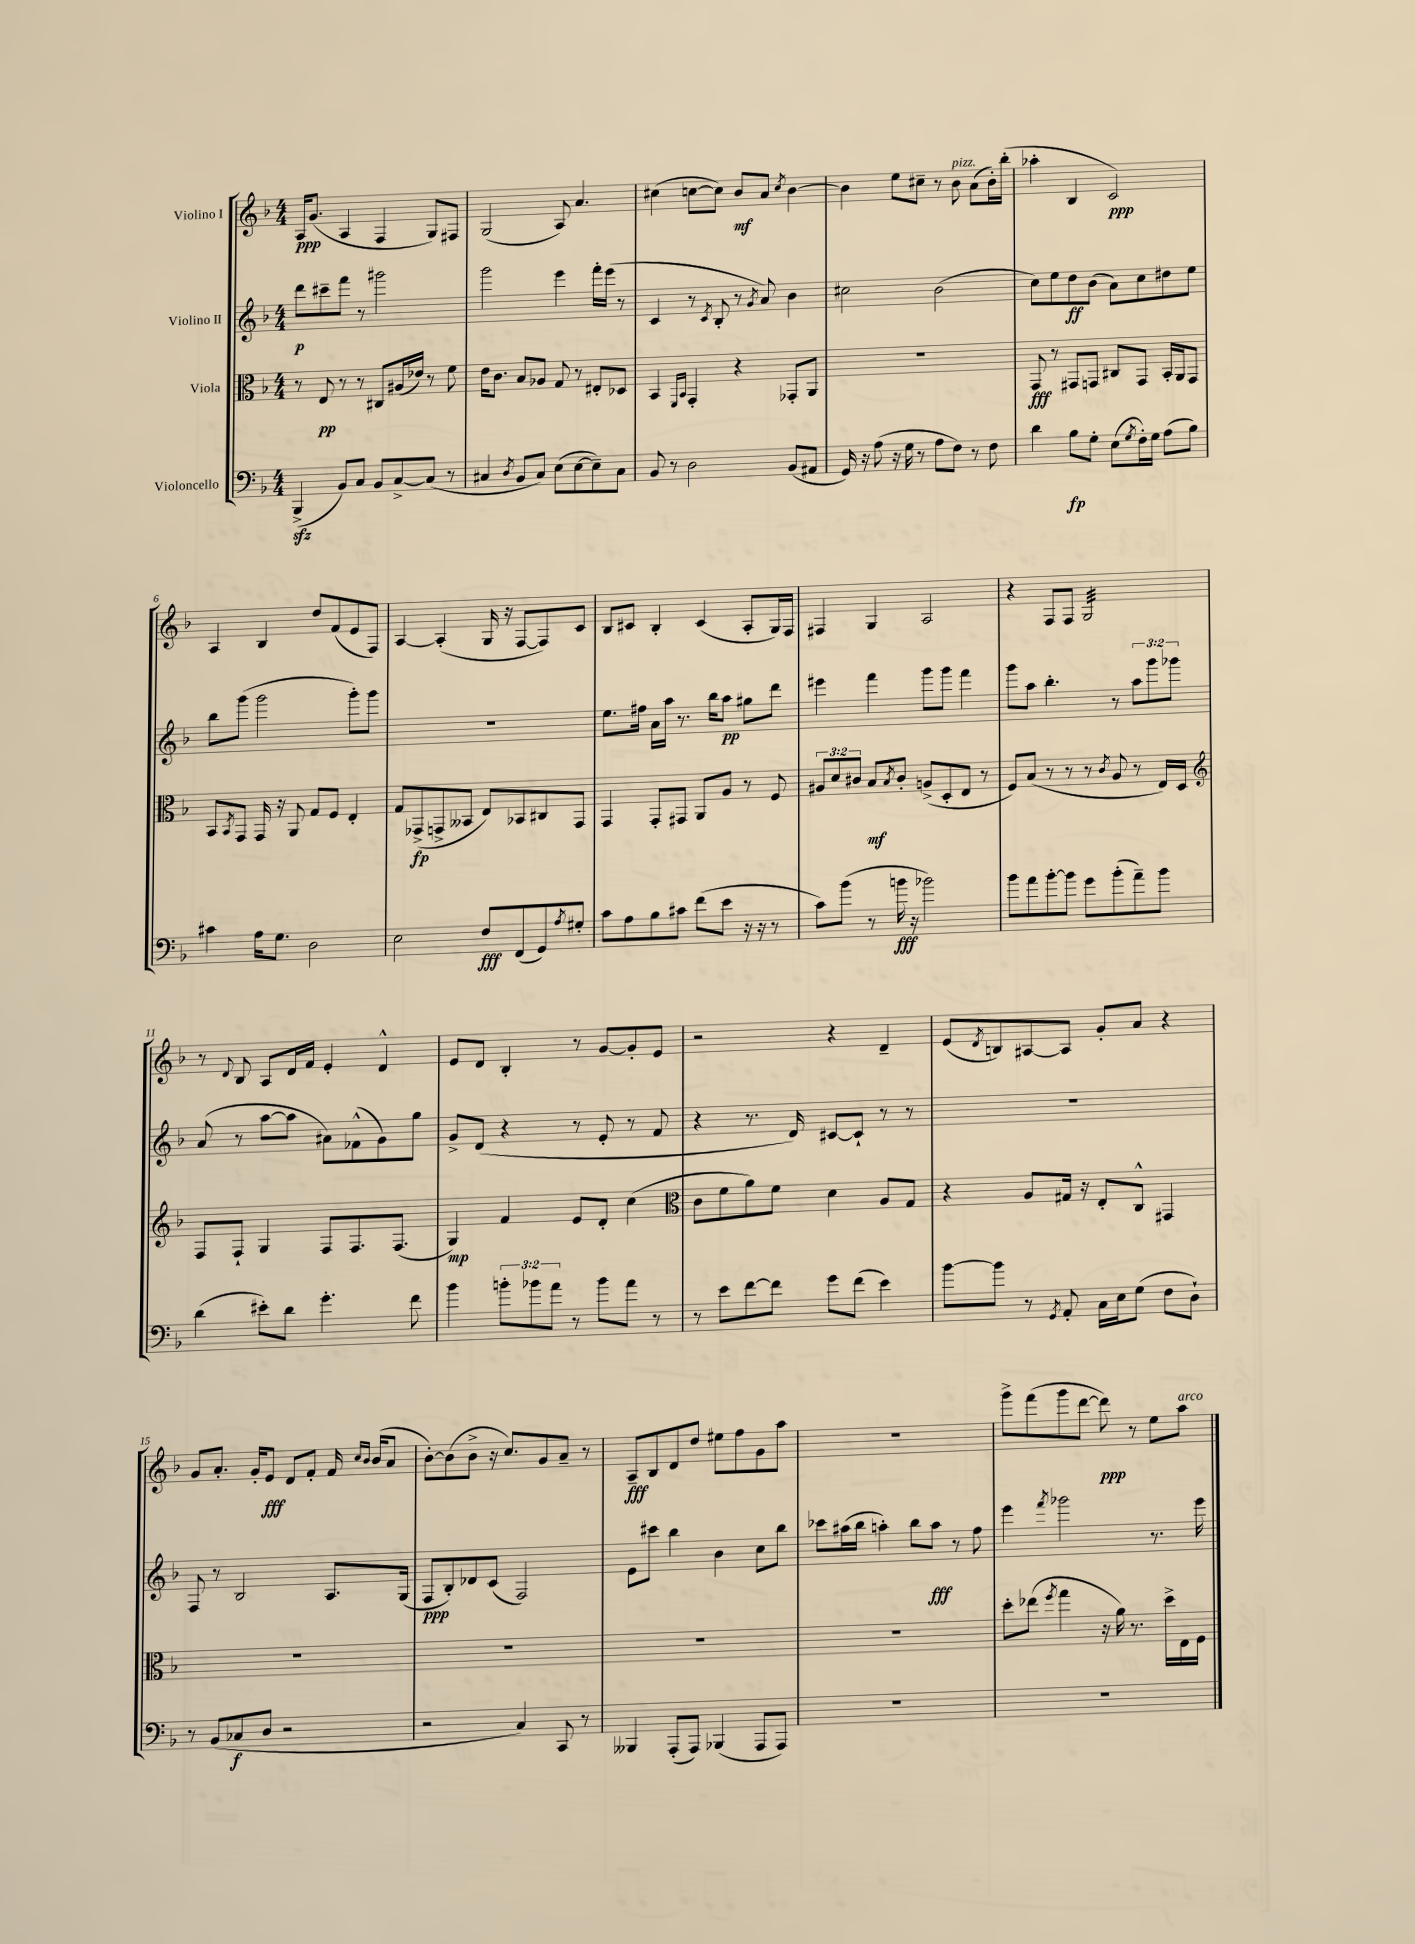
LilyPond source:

<<
\new StaffGroup <<
\new Staff = "s0" \with { instrumentName = "Violino I" } {
    \clef treble \key f \major \numericTimeSignature \time 4/4
    a16\ppp g'8.( a4 f4 g8) fis8 |
    g2( a8) a'4. |
    cis''4( c''8~ c''8) bes'8\mf a'8 \acciaccatura { c''8 } bes'4~ |
    bes'4 e''8 cis''8-- r8 bes'8^\markup { \italic "pizz." } a'8( bes'16-.) bes''16-.( |
    aes''4-. bes4 c'2\ppp) |
    a4 bes4 d''8 f'8( e'8 f8) |
    a4~ a4-.( g16 r16 f8~ f8) c'8 |
    bes8 cis'8 bes4-. cis'4( a8-. g16) f16 |
    fis4 g4 a2 |
    r4 f8 f8 g2:32 |
    r8 \appoggiatura { d'8 } bes8 a8 d'16 f'16 e'4-. d'4-^ |
    e'8 d'8 bes4-. r8 g'8~ g'8-. e'8 |
    r2 r4 d'4-- |
    e'8( \acciaccatura { d'8 } b8) ais8~ ais8 g'8-. a'8 r4 |
    g'8 a'8.-. g'16-. e'8\fff d'8 f'8-. f'16 \grace { c''16 bes'16 } bes'16( a'8 |
    bes'8~-.) bes'8( bes'8-> r16 c''8.) g'8 a'8-- r8 |
    a8--\fff bes8 d'8 d''8 eis''8 f''8 g'8 a''8 |
    R1 |
    g'''8-> f'''8( g'''8 d'''8~ d'''8\ppp) r8 e''8 a''8^\markup { \italic "arco" } \bar "|." |
}
\new Staff = "s1" \with { instrumentName = "Violino II" } {
    \clef treble \key f \major \numericTimeSignature \time 4/4 \override Staff.TupletNumber.text = #tuplet-number::calc-fraction-text
    d'''8\p cis'''8-- f'''8 r8 gis'''2 |
    g'''2 e'''4 f'''16-. e'''16( r8 |
    c'4 r8 \acciaccatura { c'8 } bes8-. r8 \acciaccatura { g'8 } a'8) bes'4 |
    cis''2 bes'2( |
    c''8) e''8 d''8\ff bes'8( a'8) c''8 dis''8 e''8 |
    bes''8 g'''8( g'''2 g'''8-.) g'''8 |
    R1 |
    e''8. fis''16 a'16 a''16 r8. bes''16 a''8\pp gis''8 d'''8 |
    eis'''4 f'''4 g'''8 g'''8 f'''4 |
    g'''8 a''8 bes''4.-. r8 \tuplet 3/2 { a''8 g'''8 ges'''8 } |
    a'8( r8 a''8~ a''8 ais'8) fes'8-^( g'8) g''8 |
    g'8-> d'8( r4 r8 e'8-. r8 f'8 |
    r4 r8. d'16) cis'8~ cis'8-! r8 r8 |
    R1 |
    f8 r8 bes2 a8. g16( |
    f8\ppp bes8-.) des'8 c'8( f2) |
    e'8 cis'''8 bes''4 bes'4 c''8 bes''8 |
    ces'''8 ais''16( bes''16 a''4-.) bes''8 a''8\fff r8 f''8 |
    e'''4 \acciaccatura { f'''8 } ges'''2 r8. e'''16 \bar "|." |
}
\new Staff = "s2" \with { instrumentName = "Viola" } {
    \clef alto \key f \major \numericTimeSignature \time 4/4 \override Staff.TupletNumber.text = #tuplet-number::calc-fraction-text
    r8 e8\pp r8 r8 cis8 ais16( ees'16) r8 f'8 |
    e'16 c'8. bes8 aes8 g8 r8 eis8-. des8 |
    bes,4 \grace { f,16 bes,16 } g,4-. r4 ges,8-. a,8 |
    R1 |
    g,8\fff r8 gis,8 g,8 cis8 g,8 bes,16-. a,16 g,8 |
    bes,8 \acciaccatura { bes,8 } g,8 g,16 r16 a,8 g8 f8 e4-. |
    g8 ges,8->\fp( g,8-> beses,8 e8) bes,8 cis8 g,8 |
    g,4 g,8-. gis,8 a,8 a8 r8 f8 |
    \tuplet 3/2 { ais8 d'8 cis'8 } bes8\mf \acciaccatura { bes8 } cis'8-. a8->( d8-. e8 r8 |
    f8) bes8( r8 r8 r8 \acciaccatura { c'8 } a8 r8 e16) d16 |
    \clef treble f8 f8-! g4 f8 f8. f8.( |
    g4\mp) f'4 e'8 d'8-. c''4( |
    \clef alto c'8 f'8 a'8) f'8 d'4 a8 g8 |
    r4 a8 gis16 r16 e8-. c8-^ gis,4 |
    R1 |
    R1 |
    R1 |
    R1 |
    d''8-. ees''8( \acciaccatura { f''8 } g''4 r16 a'16) r8. d''16-> e16 f16 \bar "|." |
}
\new Staff = "s3" \with { instrumentName = "Violoncello" } {
    \clef bass \key f \major \numericTimeSignature \time 4/4 \override Staff.TupletNumber.text = #tuplet-number::calc-fraction-text
    bes,,4->\sfz( bes,8) c8 bes,8 c8~-> c8( r8 |
    cis4 \acciaccatura { d8 } bes,8 cis8) e8( e8~ e8--) cis8 |
    bes,8 r8 d2 bes,8( ais,8 |
    g,16) r16 a8( r16 g16 r8 a8 f8) r8 f8 |
    d'4 bes8\fp g8-. e8( \acciaccatura { g8 } f16-.) g16 a8( bes8) |
    cis'4 a16 g8. d2 |
    e2 f8\fff f,8( g,8) \acciaccatura { a8 } gis8-. |
    c'8 a8 bes8 cis'8 f'8( e'8 r16 r16 r8 |
    c'8) bes'8( r8 b'16\fff r16 bes'2) |
    bes'8 a'8 bes'8~-. bes'8 g'8 bes'8-.( a'8--) bes'8 |
    d'4( eis'8-.) d'8 g'4.-. f'8 |
    bes'4 \tuplet 3/2 { b'8-. bes'8 a'8 } r8 bes'8 a'8 r8 |
    r8 e'8 f'8~ f'8 g'8 f'8( e'4) |
    bes'8~ bes'8 r8 \acciaccatura { g,8 } a,8-. c16 e16 g8( f8 d8-!) |
    r8 bes,8( ces8\f d8 r2 |
    r2 c4) c,8 r8 |
    beses,,4 a,,8-.( a,,8) bes,,4( a,,8 a,,8) |
    R1 |
    R1 \bar "|." |
}
>>
>>
